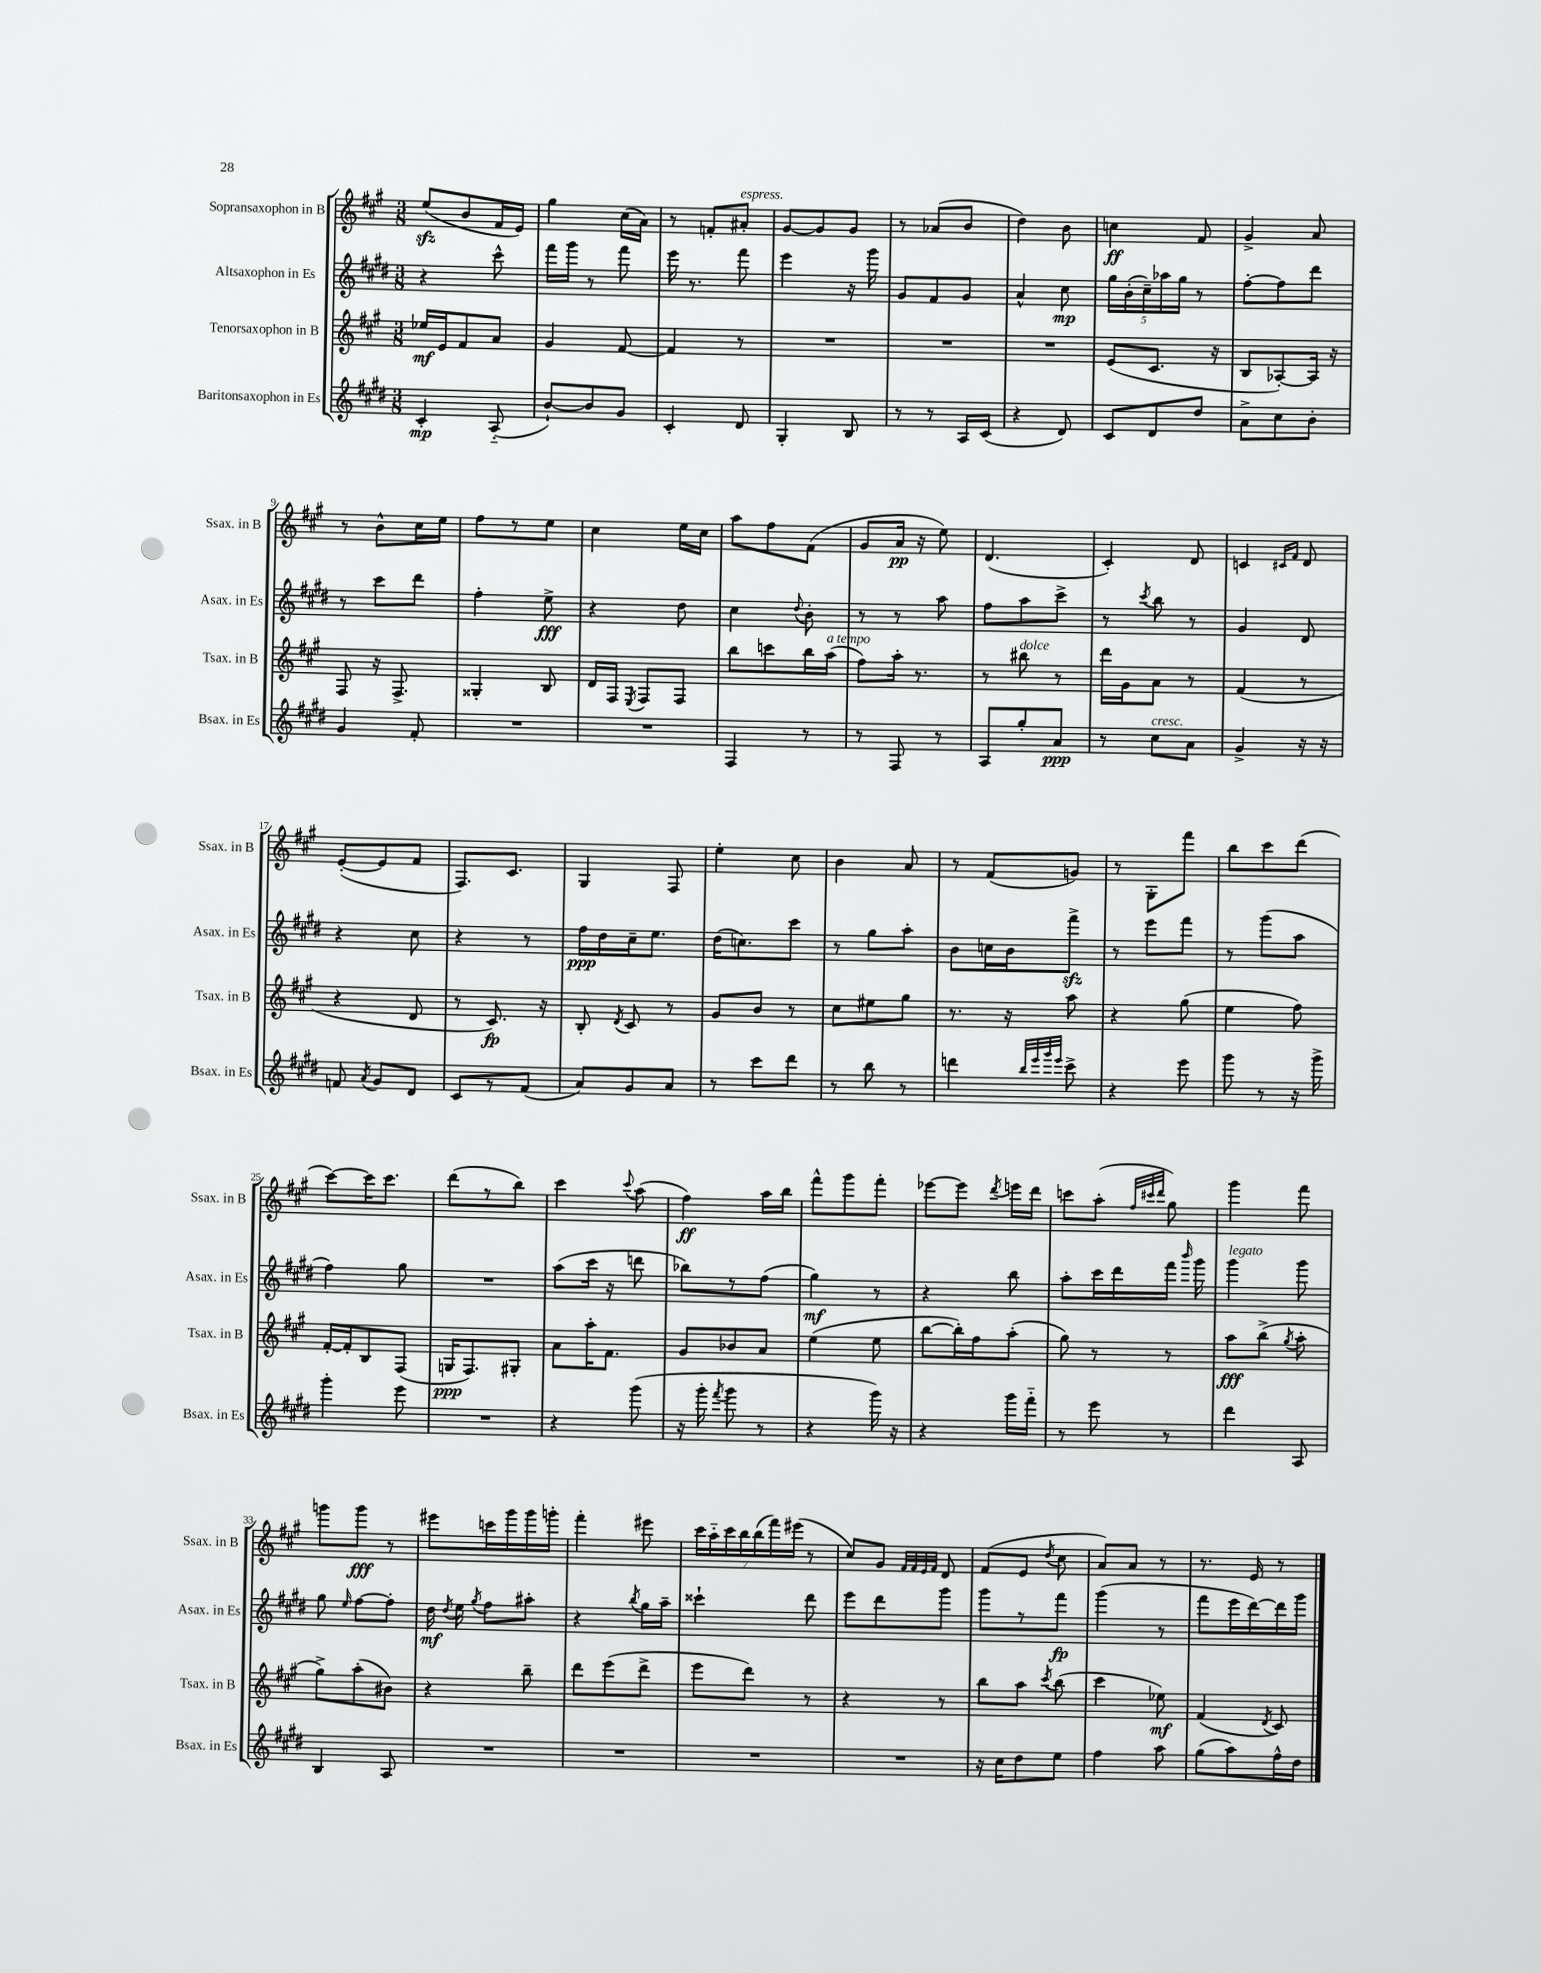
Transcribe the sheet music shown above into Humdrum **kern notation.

**kern	**kern	**kern	**kern
*staff4	*staff3	*staff2	*staff1
*clefG2	*clefG2	*clefG2	*clefG2
*k[f#c#g#d#]	*k[f#c#g#]	*k[f#c#g#d#]	*k[f#c#g#]
*M3/8	*M3/8	*M3/8	*M3/8
4c#'	16ee-	4r	(8ee
.	16e	.	.
.	8f#	.	8b
(8A'~	8a	8ccc#^^	16f#
.	.	.	16e)
=	=	=	=
[8b`)	4g#	16fff#	4gg#
.	.	16ggg#	.
8b]	.	8r	.
8g#	[8f#	8fff#	(16cc#
.	.	.	16a)
=	=	=	=
4c#'	4f#]	16eee	8r
.	.	8.r	.
.	.	.	8f'
8d#	8r	8fff#	8a#'
=	=	=	=
4G#'	4.r	4eee	[8g#
.	.	.	8g#]
8B	.	16r	8g#
.	.	16ggg#	.
=	=	=	=
8r	4.r	8g#	8r
8r	.	8f#	(8a-
16A	.	8g#	8b
(16c#	.	.	.
=	=	=	=
4r	4.r	4a^^	4dd)
8d#)	.	8cc#	8b
=	=	=	=
8c#	(8e	20gg#	4cc
.	.	(20b'	.
.	.	20cc#~)	.
8d#	8.c#	.	.
.	.	20aa-	.
.	.	20gg#	.
8dd#	.	8r	8f#
.	16r	.	.
=	=	=	=
8a^	8B	[8ff#'	4g#^
8cc#	[8A-')	8ff#]	.
8b'	16A-]	8ddd#	8a
.	16r	.	.
=	=	=	=
4g#	8F#	8r	8r
.	16r	8ccc#	8b^^
.	8.F#^	.	.
8f#'	.	8ddd#	16cc#
.	.	.	16ee
=	=	=	=
4.r	4G##'	4ff#'	8ff#
.	.	.	8r
.	8B	8ee^	8ee
=	=	=	=
4.r	16d	4r	4cc#
.	16F#	.	.
.	8qE	.	.
.	8F#	.	.
.	8F#	8dd#	16ee
.	.	.	16cc#
=	=	=	=
4F#	8bb	4cc#	8aa
.	8ccc	.	8ff#
.	.	8qqdd#	.
8r	16bb	8b'	(8f#
.	(16aa	.	.
=	=	=	=
8r	8ff#)	8r	8g#
8F#	16aa'	8r	16a
.	8.r	.	16r
8r	.	8aa	8ee)
=	=	=	=
8A	8r	8ff#	(4.d
8gg#'	8bb#	8aa	.
8a	8r	8ccc#^	.
=	=	=	=
8r	16ddd	8r	4c#')
.	16g#	.	.
.	.	8qccc#	.
8cc#	8a	8bb	.
8a	8r	8r	8d
=	=	=	=
4g#^	(4f#	4g#	4c
.	.	.	16qqc#
.	.	.	16qqf#
16r	8r	8d#	8d
16r	.	.	.
=	=	=	=
8f	4r	4r	([8e'
8qa	.	.	.
8g#	.	.	8e]
8d#	8d	8cc#	8f#
=	=	=	=
8c#	8r	4r	8.F#)
8r	8.c#)	.	.
.	.	.	8.c#
(8f#	.	8r	.
.	16r	.	.
=	=	=	=
8a)	8B'	16ff#	4G#
.	.	16dd#	.
.	8qd	.	.
8g#	8c#	16cc#~	.
.	.	8.ee	.
8a	8r	.	8F#
=	=	=	=
8r	8g#	(16dd#	4ee'
.	.	8.cc)	.
8ccc#	8b	.	.
8ddd#	8r	8ccc#	8cc#
=	=	=	=
8r	8cc#	8r	4b
8bb	8ee#	8gg#	.
8r	8gg#	8aa'	8a
=	=	=	=
4ddd	8.r	8b	8r
.	.	16cc	(8f#
.	16r	16b	.
32qqbb	.	.	.
32qqeee	.	.	.
32qqggg#	.	.	.
32qqeee	.	.	.
8ccc#^	8aa	8fff#^	8g)
=	=	=	=
4r	4r	8r	8r
.	.	8eee	8G#'
8eee	(8gg#	8fff#	8fff#
=	=	=	=
8ggg#	4ee	8r	8bb
8r	.	(8ggg#	8ccc#
16r	8ff#)	8aa	(8ddd
16ggg#^	.	.	.
=	=	=	=
4ggg#'	[16f#'	4ff#)	[8ccc#)
.	16f#']	.	.
.	8B	.	16ccc#]
.	.	.	8.ccc#
8eee	(8F#	8gg#	.
=	=	=	=
4.r	16G	4.r	(8ddd
.	8.F#)	.	.
.	.	.	8r
.	8G#'	.	8bb)
=	=	=	=
4r	8a	(8aa	4ccc#
.	16aa'	16ccc#	.
.	8.f#	16r	.
.	.	.	8qqccc#
(8ggg#	.	8ddd	(8aa
=	=	=	=
16r	8g#	8bb-)	4ff#)
16ggg#'	.	.	.
8qfff#	.	.	.
8ggg#	8b-	8r	.
8r	8a	(8ff#	16aa
.	.	.	16bb
=	=	=	=
4r	(4ee	4gg#)	8fff#^^
.	.	.	8ggg#
16ggg#)	8ee	8r	8fff#'
16r	.	.	.
=	=	=	=
4r	[8bb	4r	[8eee-
.	16bb'])	.	8eee-]
.	16ff#	.	.
.	.	.	8qddd
16ggg#	(8aa'	8bb	16eee
16fff#'~	.	.	16ddd
=	=	=	=
8r	8gg#)	8aa'	8ccc
8eee	8r	16ccc#	(8aa'
.	.	16ddd#	.
.	.	.	32qqff#
.	.	.	32qqccc#
.	.	.	32qqddd
8r	8r	16fff#	8gg#)
.	.	16qqbbb	.
.	.	16ggg#	.
=	=	=	=
4ddd#	8aa	4ggg#	4ggg#
.	(8bb^	.	.
.	8qgg#	.	.
8A	8aa'	8ggg#	8fff#
=	=	=	=
4B	8gg#^)	8gg#	8ggg
.	.	16qqee	.
.	(8aa'	[8ff#	8ggg
8A	8b#)	8ff#']	8r
=	=	=	=
4.r	4r	16dd#	8eee#
.	.	8qdd#	.
.	.	16ee	.
.	.	8qgg#	.
.	.	8ff#	16ccc
.	.	.	16ggg#
.	8bb~	8aa#'	16ggg#
.	.	.	16ggg'
=	=	=	=
4.r	8ddd	4r	4fff#'
.	(8eee	.	.
.	.	8qbb	.
.	8ddd^	16gg#	8eee#
.	.	16aa~	.
=	=	=	=
4.r	8eee	4ccc##`	28ccc#
.	.	.	28aa'~
.	.	.	28ccc#
.	.	.	28bb
.	8ddd)	.	.
.	.	.	(28bb
.	.	.	28fff#)
.	.	.	(28eee#
.	8r	8ddd#	8r
=	=	=	=
4.r	4r	8eee	8cc#)
.	.	8ddd#	8g#
.	.	.	32qqf#
.	.	.	32qqf#
.	.	.	32qqe
.	.	.	32qqf#
.	8r	8ggg#	8d
=	=	=	=
16r	8bb	8ggg#	(8f#
16cc#	.	.	.
8dd#	8aa	8r	8e
.	8qccc#	.	8qdd
8ee	(8bb	8fff#	8cc#
=	=	=	=
4ff#	4ccc#	(4ggg#	8a)
.	.	.	8a
8aa	8ee-)	8r	8r
=	=	=	=
(8gg#	(4f#	8fff#	8.r
8aa)	.	16eee	.
.	.	[16ddd#)	16e
.	8qd	.	.
16ff#^^	8c#)	16ddd#]	8r
16dd#	.	16ggg#	.
==	==	==	==
*-	*-	*-	*-
